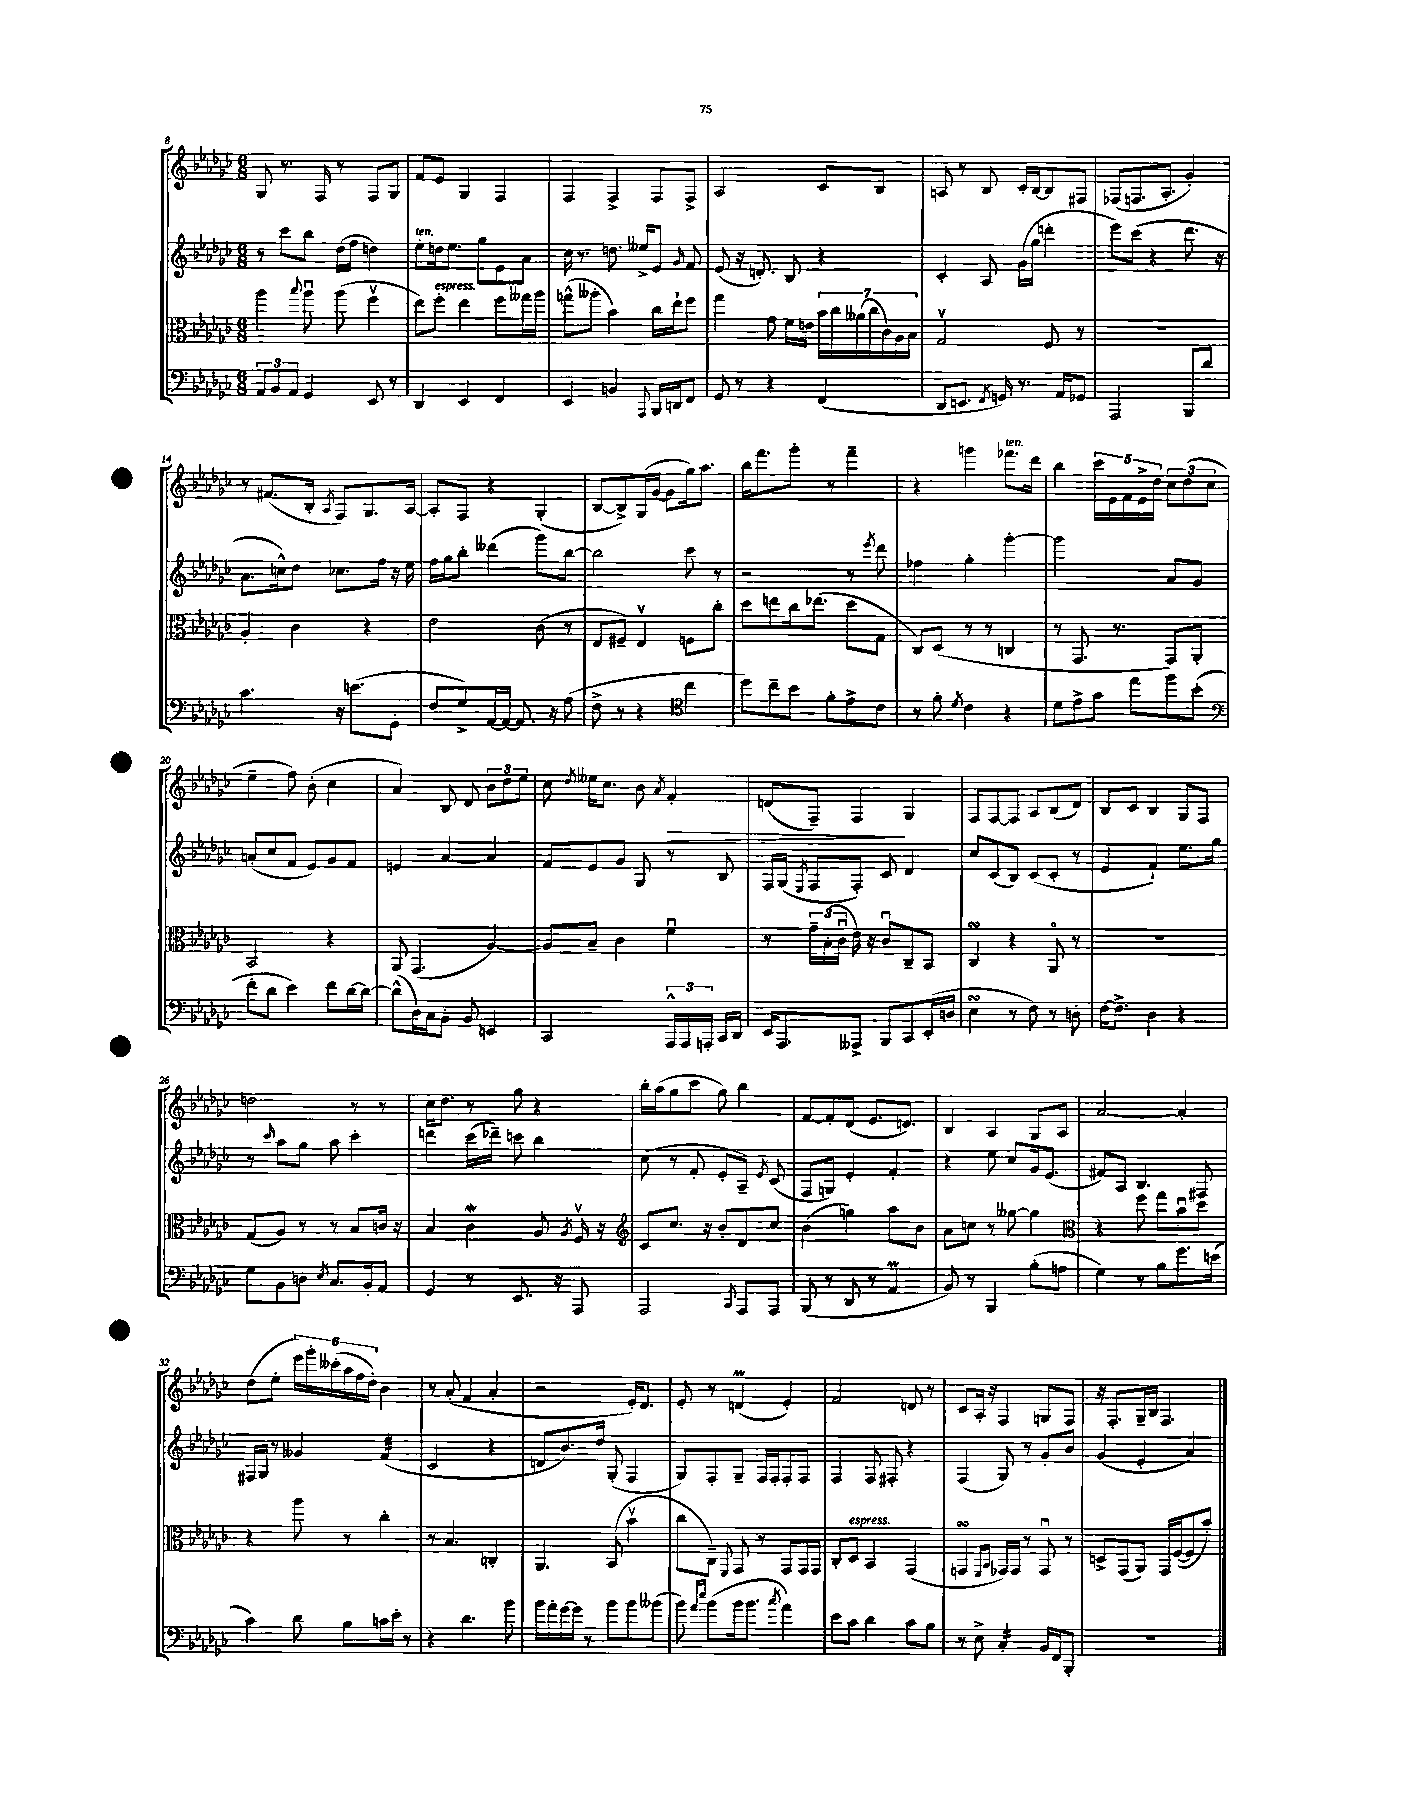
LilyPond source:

<<
\new StaffGroup <<
\new Staff = "s0" {
    \clef treble \key ges \major \numericTimeSignature \time 6/8
    \autoBeamOff ges8 r8. f16 r8 f8[ ges8] |
    f'8[ ees'8] ges4 f4 |
    f4 f4-> f8[ f8]-> |
    aes2 ces'8[ bes8] |
    a8 r8 bes8 ces'16[-. bes16~ bes8 fis8] |
    fes8[( f8. aes8.]-. ges'4-.) |
    r8 fis'8.[( bes16]-. \acciaccatura { aes8 } f8[) ges8. aes16]~ |
    aes8[-. f8] r4 ges4-.( |
    bes8[~ bes8->) ges16( ges'16]~ ges'8[ ges''16) aes''8.] |
    bes''16[ f'''8. ges'''8]-. r8 f'''4-- |
    r4 g'''4 fes'''8.[^\markup { \italic "ten." } des'''16] |
    bes''4 \tuplet 5/4 { ces'''16[ ees'16 f'16 ees'16-> des''16] } \tuplet 3/2 { ces''8[ des''8( ces''8] } |
    ees''4-- f''8) bes'8-.( ces''4 |
    aes'4) bes8 des'8 \tuplet 3/2 { bes'8[ des''8 ees''8] } |
    ces''8 \acciaccatura { des''8 } eeses''16[ ces''8.] bes'8 \acciaccatura { aes'8 } f'4-.\> |
    d'8[( f8]--) f4\! ges4 |
    f8[ f8~ f8] aes8[ bes8( des'8]) |
    bes8[ ces'8] bes4 ges8[ f8] |
    d''2 r8 r8 |
    ces''16[ des''8.] r8 ges''8 r4 |
    bes''16[-. aes''16( ges''8 ces'''8] ges''8) bes''4 |
    f'8[~ f'8-. des'8]( ees'8.[ d'8.]) |
    bes4 aes4 ges8[ aes8] |
    aes'2~ aes'4-. |
    des''8[( ees''8]-. \tuplet 6/4 { ees'''16[) ges'''16-. ceses'''16-.( aes''16 f''16 des''16]-.) } bes'4 |
    r8 aes'8-.( f'4 aes'4-. |
    r2 ees'16[-.) des'8.] |
    ees'8-. r8 d'4\prall( ees'4-.) |
    f'2 d'8 r8 |
    ces'8[ aes16]-. r16 f4 g8[ f8] |
    r16 f8.[-. ges16-- bes16] f4. \bar "|." |
}
\new Staff = "s1" {
    \clef treble \key ges \major \numericTimeSignature \time 6/8
    \autoBeamOff r8 ces'''8[ bes''8] des''16[( f''16] d''4) |
    ees''8[-.^\markup { \italic "ten." } d''16 ees''8.] ges''8[ ees'8 aes'8] |
    ces''16 r8. d''8. eeses''16[-> ees'8] \grace { ges'16 } f'8 |
    ees'8( r16 d'8.-.) bes8 r4 |
    ces'4-. aes8 ges'16[( ges''16] d'''4-. |
    ees'''8[) ces'''8]( r4 des'''8. r16 |
    aes'8.[ c''16-^) des''8] ces''8.[ f''16] r16 ees''16 |
    f''16[ ges''16 bes''8]-. deses'''4( ges'''8[) bes''8]~ |
    bes''2 ces'''8 r8 |
    r2 r8 \acciaccatura { ees'''8 } des'''8 |
    fes''4 ges''4-. ges'''4~-. |
    ges'''2 aes'8[ ges'8] |
    a'8[-.( ces''8 f'8] ees'8[) ges'8 f'8] |
    e'4 aes'4~ aes'4 |
    f'8[ ees'8 ges'8] ges8 r8 bes8 |
    f16[ ges16]( \acciaccatura { ees8 } f8[ f8]-.) ces'8 des'4 |
    ces''8[ ces'8( bes8]) ces'8[( ces'8]-. r8 |
    ees'4 f'4-!) ees''8.[ ges''16] |
    r8 \grace { ces'''16 } aes''8[ ges''8] aes''8 ces'''4-. |
    d'''4 ces'''16[( des'''16]--) c'''8 bes''4 |
    ces''8( r8 f'8-. ees'8[-. aes8]--) \acciaccatura { ees'8 } ces'8( |
    f8[ g8]) ees'4-. f'4-. |
    r4 ees''8 ces''8[ ges'16 ees'8.]( |
    fis'8[) aes8] bes4. fis8 |
    fis16[ ges16] r8 geses'4 f'4:32( |
    ces'2 r4 |
    d'8[ bes'8.) des''16] ges8-.( f4 |
    ges8[) f8-. ges8]-- f16[ f16-. f8-. f8] |
    f4 f8 fis8-. r4 |
    f4( ges8) r8 ges'8[-. bes'8] |
    ges'4( ees'4-. aes'4) \bar "|." |
}
\new Staff = "s2" {
    \clef alto \key ges \major \numericTimeSignature \time 6/8
    \autoBeamOff aes''4 \appoggiatura { bes''8 } aes''8\downbow aes''8( f''4\upbow |
    ees''8[) f''8]-.^\markup { \italic "espress." } ees''4 f''8[ geses''16 aes''16] |
    g''8[-^( aeses''8]-. bes'4) ces''16[ ees''16-! f''8] |
    ges''4 ges'8 f'16[ e'16] \tuplet 7/4 { bes'16[ ces''16 aeses'16( ces''16 ces'16) aes16 bes16] } |
    ges2\upbow f8 r8 |
    R2. |
    aes4-. ces'4 r4 |
    ees'2 ces'8( r8 |
    ees8[ fis8]--) ees4\upbow f8[ ces''8]-. |
    des''8[ e''8 ces''16 ees''8.]( des''8[ ges8] |
    ces8[) des8]( r8 r8 c4 |
    r8 ges,8. r8. ges,8[) aes,8]-. |
    bes,2 r4 |
    aes,8 ges,4.( aes4~) |
    aes8[ bes8]-- ces'4 f'4\downbow |
    r8 \tuplet 3/2 { ges'16[-- bes16-.( ces'16]\downbow } ees'16) r16 ces'8[\downbow ces8-- bes,8] |
    ces4\turn r4 aes,8\flageolet r8 |
    R2. |
    ges8[( aes8]) r8 r8 bes8[ c'16] r16 |
    bes4 ces'4\mordent aes8 \acciaccatura { aes8 } f16\upbow r16 |
    \clef treble ces'8[ ces''8.] r16 bes'8[-. des'8 ces''8] |
    bes'4( g''4) aes''8[ bes'8] |
    aes'8[ c''8] r8 geses''8~ geses''4 |
    \clef alto r4 f''8 ges''8[ bes'8\downbow des''8] |
    r4 aes''8 r8 ces''4-. |
    r8 bes4. c4-. |
    aes,4. bes,8( bes'4\upbow |
    ces''8[ ces8]--) \appoggiatura { f,8 } ges,8 r8 ges,8[ ges,16 ges,16] |
    ces8[-. des8]^\markup { \italic "espress." } bes,4 ges,4( |
    g,4\turn \grace { f,16[ bes,16] } ges,16[) ges,16] r8 ges,8\downbow r8 |
    d8[-> ges,8( aes,8]) ges,16[ f16~( f8 bes'8]-.) \bar "|." |
}
\new Staff = "s3" {
    \clef bass \key ges \major \numericTimeSignature \time 6/8
    \autoBeamOff \tuplet 3/2 { aes,8[ bes,8 aes,8] } ges,4 ees,8 r8 |
    des,4 ees,4 f,4 |
    ees,4 b,4 \appoggiatura { aes,,8 } bes,,16[ d,16 f,8] |
    ges,8 r8 r4 f,4( |
    des,8[ e,8.] \acciaccatura { f,8 } g,16) r8. aes,16[ ges,8] |
    aes,,2 bes,,8[ des'8] |
    ces'4. r16 e'8.[( ges,8]-. |
    f8[ ges8->) aes,16~ aes,16]~ aes,8. r16 aes8( |
    f8-> r8 r4 \clef tenor ces''4 |
    des''8[) ces''8-- bes'8] f'8[-. ees'8-> ces'8] |
    r8 f'8-. \acciaccatura { des'8 } ces'4 r4 |
    des'8[ ees'8-> ges'8] ees''8[ f''8 bes'8]-.( |
    \clef bass f'8[-. des'8] ees'4) f'8[ des'16~ des'16]~ |
    des'8[-^( des16) ces16 bes,8]-. bes,8 e,4 |
    ces,2 \tuplet 3/2 { aes,,16[-^ aes,,16 a,,16]-. } ces,16[ des,16] |
    ees,16[ aes,,8. aeses,,8]-> bes,,8[ ces,8 ees,16-.( d16] |
    ees4\turn r8 f8) r8 d8-. |
    f16[~ f8.]-> des4 r4 |
    ges8[ bes,8 d8] \acciaccatura { ees8 } ces8.[ bes,16-. aes,8] |
    ges,4 r8 ees,8. r16 aes,,8 |
    aes,,2 \acciaccatura { ces,8 } aes,,8[ aes,,8] |
    bes,,8( r8 des,8 r8 aes,4\prall |
    bes,8) r8 bes,,4 bes8[-.( a8] |
    ges4) r8 bes8[ ges'8. e'16]( |
    ces'4) des'8 bes8[ c'16 ees'16]-. r8 |
    r4 des'4. bes'8 |
    bes'16[ aes'16-. ges'16~ ges'16] r8 bes'8[ bes'8 beses'8]( |
    bes'8) \grace { aes'16[ ees''16] } bes'8[( bes'16 bes'8.] \acciaccatura { ces''8 } aes'4) |
    ees'8[ ces'8] des'4 ces'8[ bes8] |
    r8 ees8-> ces4:16-. bes,16[ f,16 bes,,8]-. |
    R2. \bar "|." |
}
>>
>>
\layout { \context { \Score currentBarNumber = #8 } }
